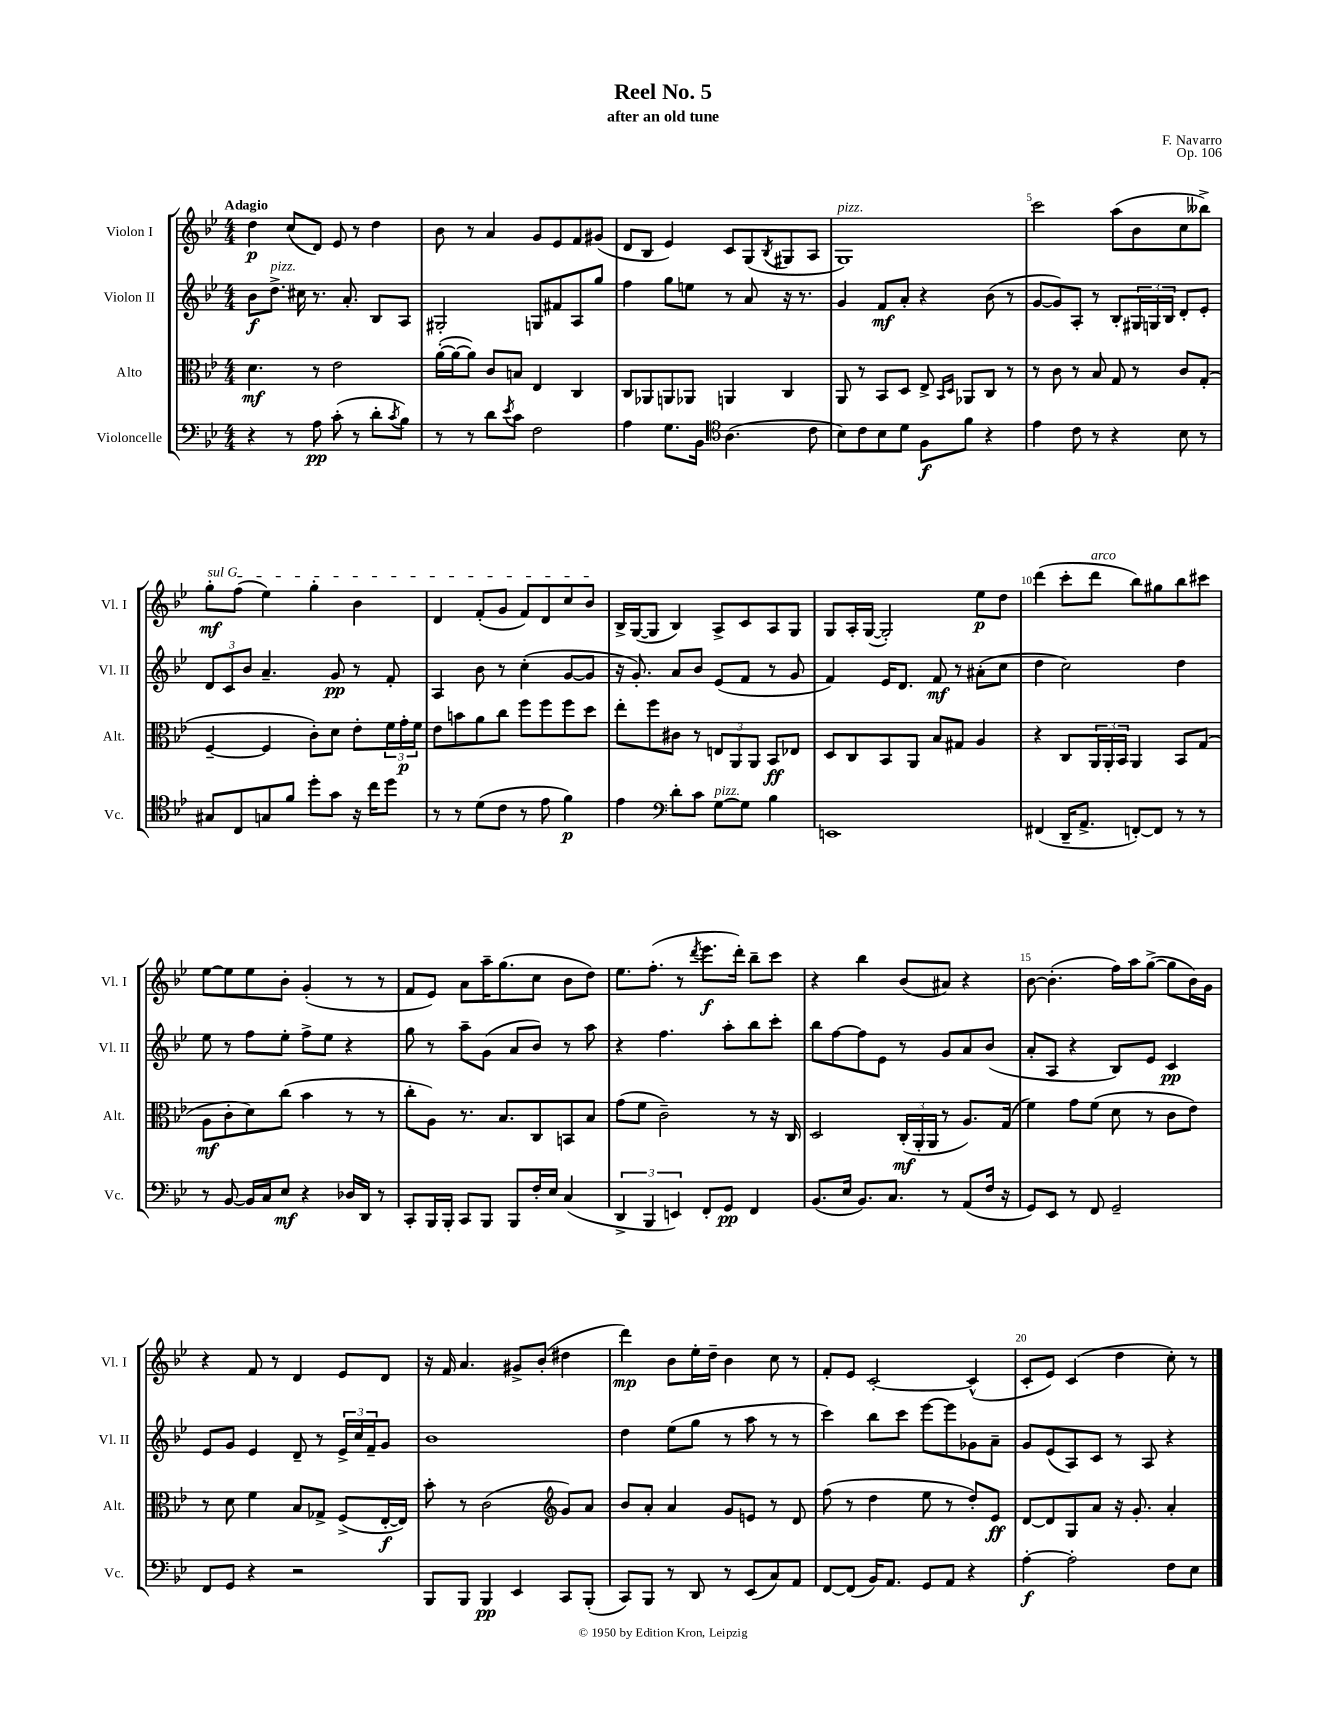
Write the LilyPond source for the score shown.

\header { title = "Reel No. 5" composer = "F. Navarro" subtitle = "after an old tune" opus = "Op. 106" }
<<
\new StaffGroup <<
\new Staff = "s0" \with { instrumentName = "Violon I" shortInstrumentName = "Vl. I" } {
    \clef treble \key bes \major \numericTimeSignature \time 4/4 \tempo "Adagio"
    d''4\p c''8( d'8) ees'8 r8 d''4 |
    bes'8 r8 a'4 g'8 ees'8 f'8 gis'8( |
    d'8 bes8 ees'4) c'8 g8( \acciaccatura { bes8 } gis8 a8 |
    g1^\markup { \italic "pizz." }) |
    c'''2 a''8( bes'8 c''8 beses''8->) |
    \once \override TextSpanner.bound-details.left.text = \markup { \italic "sul G" } g''8-.\mf\startTextSpan f''8( ees''4) g''4-. bes'4 |
    d'4 f'8-.( g'8 f'8) d'8 c''8 bes'8\stopTextSpan |
    bes16-> g16~( g8 bes4) a8-> c'8 a8 g8 |
    g8 a16-. g16~( g2-.) ees''8\p d''8 |
    d'''4( c'''8-. d'''8^\markup { \italic "arco" } bes''8) gis''8 bes''8 cis'''8 |
    ees''8~ ees''8 ees''8 bes'8-. g'4-.( r8 r8 |
    f'8 ees'8) a'8 a''16-- g''8.( c''8 bes'8 d''8) |
    ees''8. f''8.-.( r8 \acciaccatura { d'''8 } ees'''8.\f d'''16-.) bes''8-- c'''8 |
    r4 bes''4 bes'8( ais'8) r4 |
    bes'8~ bes'4.-.( f''16) a''16 g''8~->( g''8 bes'16) g'16 |
    r4 f'8 r8 d'4 ees'8 d'8 |
    r16 f'16 a'4. gis'8-> bes'8-.( dis''4 |
    d'''4\mp) bes'8 ees''16-. d''16-- bes'4 c''8 r8 |
    f'8-. ees'8 c'2~-. c'4-^( |
    c'8-. ees'8) c'4( d''4 c''8-.) r8 \bar "|." |
}
\new Staff = "s1" \with { instrumentName = "Violon II" shortInstrumentName = "Vl. II" } {
    \clef treble \key bes \major \numericTimeSignature \time 4/4
    bes'8\f d''8.->^\markup { \italic "pizz." } cis''16 r8. a'8.-. bes8 a8 |
    gis2-. g8 fis'8 a8 g''8 |
    f''4 g''8 e''8 r8 a'8 r16 r8. |
    g'4 f'8\mf a'8-. r4 bes'8( r8 |
    g'8~ g'8) a8-. r8 bes8-. \tuplet 3/2 { gis16 g16 bes16 } d'8-. ees'8-. |
    \tuplet 3/2 { d'8 c'8 bes'8 } a'4.-- g'8\pp r8 f'8-. |
    a4 bes'8 r8 c''4-.( g'8~ g'8 |
    r16 g'8.-.) a'8 bes'8 ees'8( f'8 r8 g'8 |
    f'4) ees'16 d'8. f'8\mf r8 ais'8-.( c''8 |
    d''4 c''2) d''4 |
    ees''8 r8 f''8 ees''8-. f''8-> ees''8 r4 |
    g''8 r8 a''8-- g'8( a'8 bes'8) r8 a''8 |
    r4 f''4. a''8-. bes''8 c'''8-. |
    bes''8 f''8~ f''8 ees'8 r8 g'8 a'8 bes'8( |
    a'8-. a8 r4 bes8) ees'8 c'4\pp |
    ees'8 g'8 ees'4 d'8-- r8 \tuplet 3/2 { ees'16-> c''16 f'16-- } g'8 |
    bes'1 |
    d''4 ees''8( g''8 r8 a''8 r8 r8 |
    c'''4) bes''8 c'''8 ees'''8~ ees'''8 ges'8 a'8-- |
    g'8 ees'8( a8) c'8 r8 a8 r4 \bar "|." |
}
\new Staff = "s2" \with { instrumentName = "Alto" shortInstrumentName = "Alt." } {
    \clef alto \key bes \major \numericTimeSignature \time 4/4
    d'4.\mf r8 ees'2 |
    a'16~-.( a'16~ a'8) c'8 b8 ees4 c4 |
    c8 aes,8 a,8 aes,8 a,4 c4 |
    a,8 r8 bes,8 d8 ees8-> \grace { bes,16 d16 } aes,8 c8 r8 |
    r8 c'8 r8 bes8 g8 r8 c'8 g8-.( |
    f4~-- f4 c'8-.) d'8 ees'8-. \tuplet 3/2 { f'16 g'16-.\p f'16 } |
    ees'8 b'8 a'8 c''8 f''8 f''8 f''8 d''8 |
    ees''8-. f''8 cis'8 r8 \tuplet 3/2 { e8 a,8 a,8 } bes,8\ff ees8 |
    d8 c8 bes,8 a,8 bes8 gis8 a4 |
    r4 c8 \tuplet 3/2 { a,16 a,16-. bes,16 } a,4 bes,8 g8( |
    a8\mf c'8-. d'8) c''8( bes'4 r8 r8 |
    c''8-. a8) r8. bes8. c8 b,8 bes8 |
    g'8( f'8 c'2--) r8 r16 c16 |
    d2 \tuplet 3/2 { c16-.\mf( a,16-. a,16 } r8 a8.) g16( |
    f'4) g'8 f'8( d'8 r8 c'8 ees'8) |
    r8 d'8 f'4 bes8 ges8-> f8->( ees16~-.\f ees16) |
    bes'8-. r8 c'2( \clef treble g'8) a'8 |
    bes'8 a'8-. a'4 g'8 e'8 r8 d'8 |
    f''8( r8 d''4 ees''8 r8 d''8-.) ees'8\ff |
    d'8~ d'8 g8 a'8 r16 g'8.-. a'4-. \bar "|." |
}
\new Staff = "s3" \with { instrumentName = "Violoncelle" shortInstrumentName = "Vc." } {
    \clef bass \key bes \major \numericTimeSignature \time 4/4
    r4 r8 a8\pp c'8-.( r8 d'8-. \acciaccatura { c'8 } bes8) |
    r8 r8 d'8 \acciaccatura { ees'8 } c'8 f2 |
    a4 g8. bes,16 \clef tenor a4.( c'8 |
    bes8) c'8 bes8 d'8 f8\f f'8 r4 |
    ees'4 c'8 r8 r4 bes8 r8 |
    gis8 c8 g8 f'8 d''8-. g'8 r16 c''16 d''8 |
    r8 r8 d'8( c'8 r8 ees'8 f'4\p) |
    ees'4 \clef bass d'8-. c'8 g8~^\markup { \italic "pizz." } g8 bes4 |
    e,1 |
    fis,4( d,16-- a,8.-> f,8~-.) f,8 r8 r8 |
    r8 bes,8~ bes,16 c16 ees8\mf r4 des16 d,16 r8 |
    c,8-. bes,,16 bes,,16-. c,8 bes,,8 bes,,8 f16-. ees16 c4( |
    \tuplet 3/2 { d,4-> bes,,4 e,4) } f,8-. g,8\pp f,4 |
    bes,8.( ees16 bes,8.) c8. r8 a,8( f16 r16 |
    g,8) ees,8 r8 f,8 g,2-- |
    f,8 g,8 r4 r2 |
    bes,,8 bes,,8 bes,,4\pp ees,4 c,8 bes,,8-.( |
    c,8) bes,,8 r8 d,8 r8 ees,8( c8) a,8 |
    f,8~ f,8( bes,16) a,8. g,8 a,8 r4 |
    a4~-.\f a2-. f8 ees8 \bar "|." |
}
>>
>>
\layout { \context { \Score \override BarNumber.break-visibility = ##(#f #t #t) barNumberVisibility = #(every-nth-bar-number-visible 5) } }
